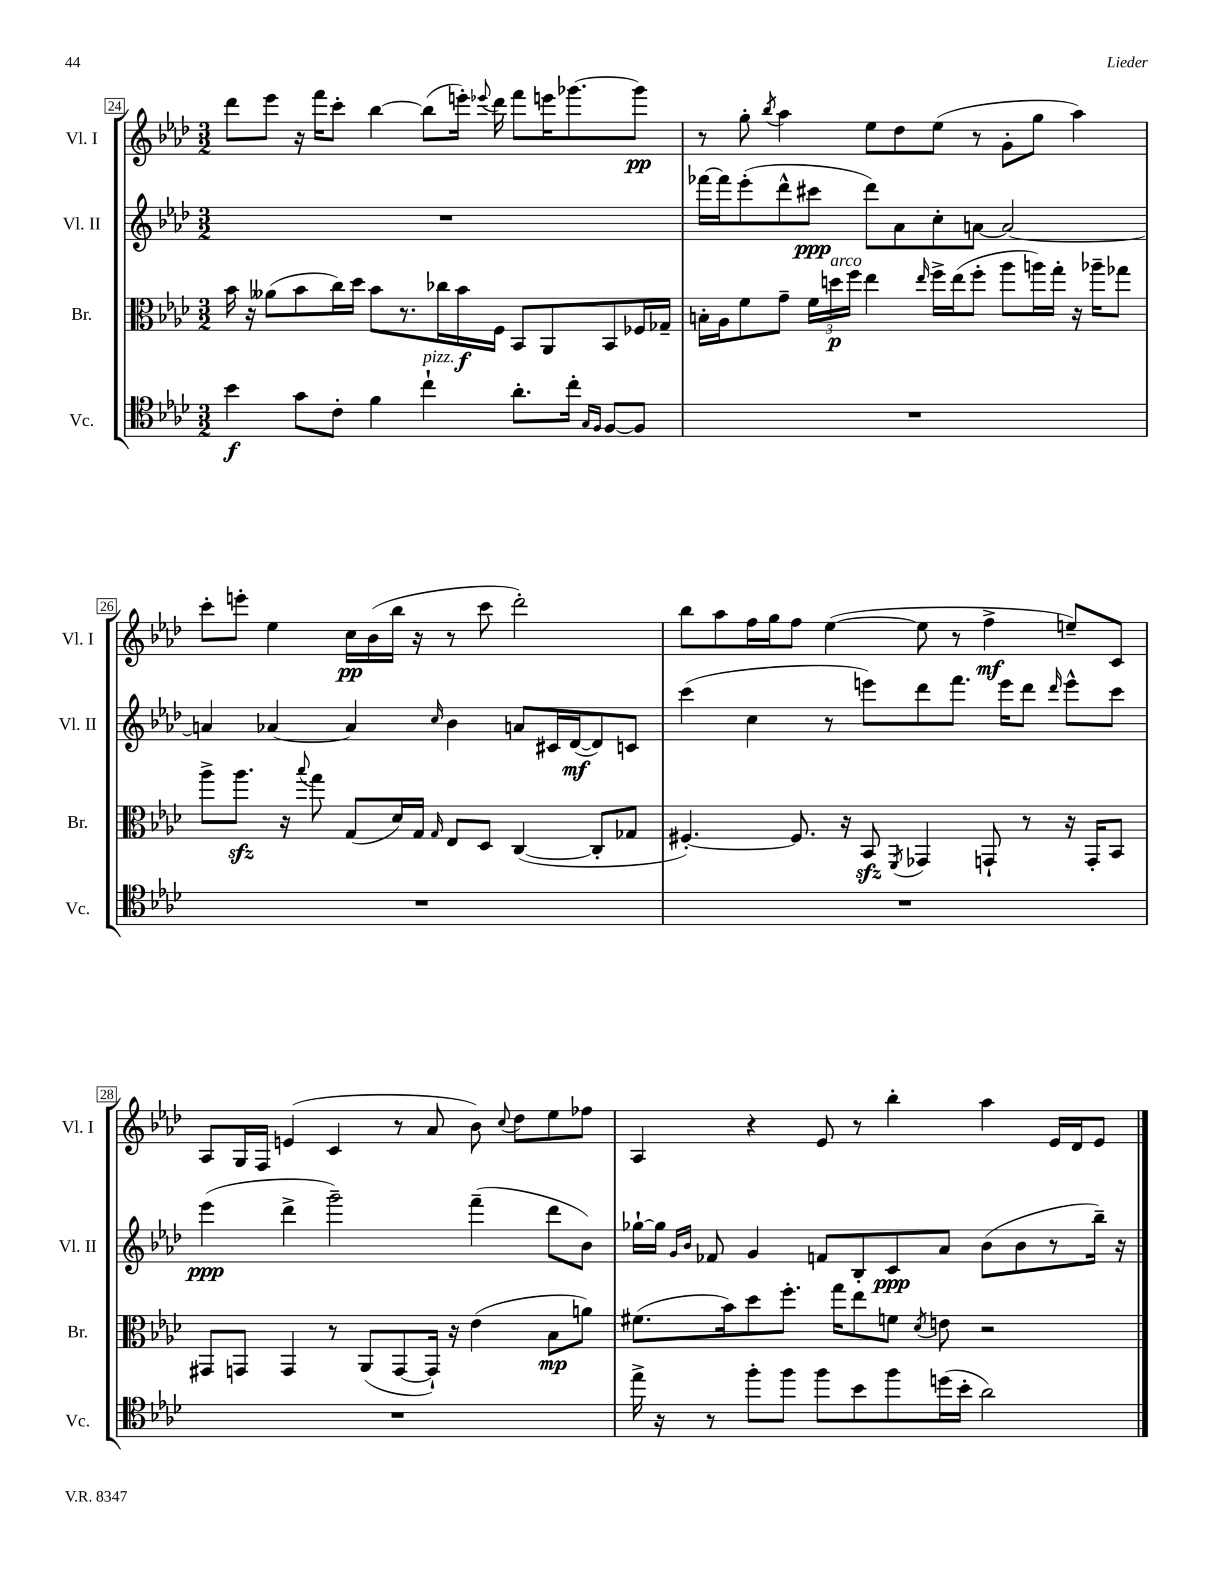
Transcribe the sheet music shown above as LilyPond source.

<<
\new StaffGroup <<
\new Staff = "s0" \with { instrumentName = "Vl. I" shortInstrumentName = "Vl. I" } {
    \clef treble \key aes \major \numericTimeSignature \time 3/2
    \autoBeamOff des'''8[ ees'''8] r16 f'''16[ c'''8]-. bes''4~ bes''8[( e'''16]-.) \appoggiatura { ees'''8 } des'''16 f'''8[ e'''16 ges'''8.~ ges'''8]\pp |
    r8 g''8-. \acciaccatura { bes''8 } aes''4 ees''8[ des''8 ees''8]( r8 g'8[-. g''8] aes''4) |
    c'''8[-. e'''8]-. ees''4 c''16[\pp bes'16( bes''16] r16 r8 c'''8 des'''2-.) |
    bes''8[ aes''8 f''16 g''16 f''8] ees''4~( ees''8 r8 f''4->\mf e''8[--) c'8] |
    aes8[ g16 f16] e'4( c'4 r8 aes'8 bes'8) \appoggiatura { c''8 } des''8[ ees''8 fes''8] |
    aes4 r4 ees'8 r8 bes''4-. aes''4 ees'16[ des'16 ees'8] \bar "|." |
}
\new Staff = "s1" \with { instrumentName = "Vl. II" shortInstrumentName = "Vl. II" } {
    \clef treble \key aes \major \numericTimeSignature \time 3/2
    \autoBeamOff R1. |
    fes'''16[~ fes'''16 ees'''8-.( des'''8-^ cis'''8]\ppp des'''8[) aes'8 c''8-. a'8]~ a'2~ |
    a'4 aes'4~ aes'4 \grace { c''16 } bes'4 a'8[ cis'16 des'16~\mf( des'8) c'8] |
    c'''4( c''4 r8 e'''8[) des'''8 f'''8.] e'''16[ des'''8] \grace { des'''16 } e'''8[-^ c'''8] |
    ees'''4\ppp( des'''4-> g'''2--) f'''4--( des'''8[ bes'8]) |
    ges''16[~-! ges''16] \grace { g'16[ bes'16] } fes'8 g'4 f'8[ bes8-. c'8\ppp aes'8] bes'8[( bes'8 r8 bes''16]--) r16 \bar "|." |
}
\new Staff = "s2" \with { instrumentName = "Br." shortInstrumentName = "Br." } {
    \clef alto \key aes \major \numericTimeSignature \time 3/2
    \autoBeamOff bes'16 r16 aeses'8[( bes'8 c''16) des''16] bes'8[ r8. ces''16 bes'16\f f16] bes,8[ aes,8 bes,8 fes16 ges16]-- |
    b16[-. aes16 f'8 g'8]-- \tuplet 3/2 { f'16[ d''16\p^\markup { \italic "arco" } f''16] } ees''4 \grace { ees''16 } f''16[-> ees''16( f''8]-. aes''8[ a''16) g''16]-. r16 aes''16[-- ges''8] |
    aes''8[-> aes''8.]\sfz r16 \appoggiatura { bes''8 } g''8 g8[( des'16) g16] \grace { g16 } ees8[ des8] c4~( c8[-. ges8] |
    fis4.~-.) fis8. r16 bes,8\sfz \acciaccatura { f,8 } ges,4 g,8-! r8 r16 g,16[-. bes,8] |
    gis,8[ g,8] g,4 r8 aes,8[( g,8~ g,16]-!) r16 ees'4( bes8[\mp a'8]) |
    fis'8.[( bes'16) des''8 f''8.]-. g''16[ ees''8 f'8] \acciaccatura { des'8 } e'8 r2 \bar "|." |
}
\new Staff = "s3" \with { instrumentName = "Vc." shortInstrumentName = "Vc." } {
    \clef tenor \key aes \major \numericTimeSignature \time 3/2
    \autoBeamOff bes'4\f g'8[ c'8]-. f'4 c''4-!^\markup { \italic "pizz." } aes'8.[-. c''16]-. \grace { g16[ f16] } f8[~ f8] |
    R1. |
    R1. |
    R1. |
    R1. |
    ees''16-> r16 r8 f''8[-. f''8] f''8[ bes'8 f''8 d''16( bes'16]-. aes'2) \bar "|." |
}
>>
>>
\layout { \context { \Score currentBarNumber = #24 \override BarNumber.stencil = #(make-stencil-boxer 0.1 0.3 ly:text-interface::print) } }
